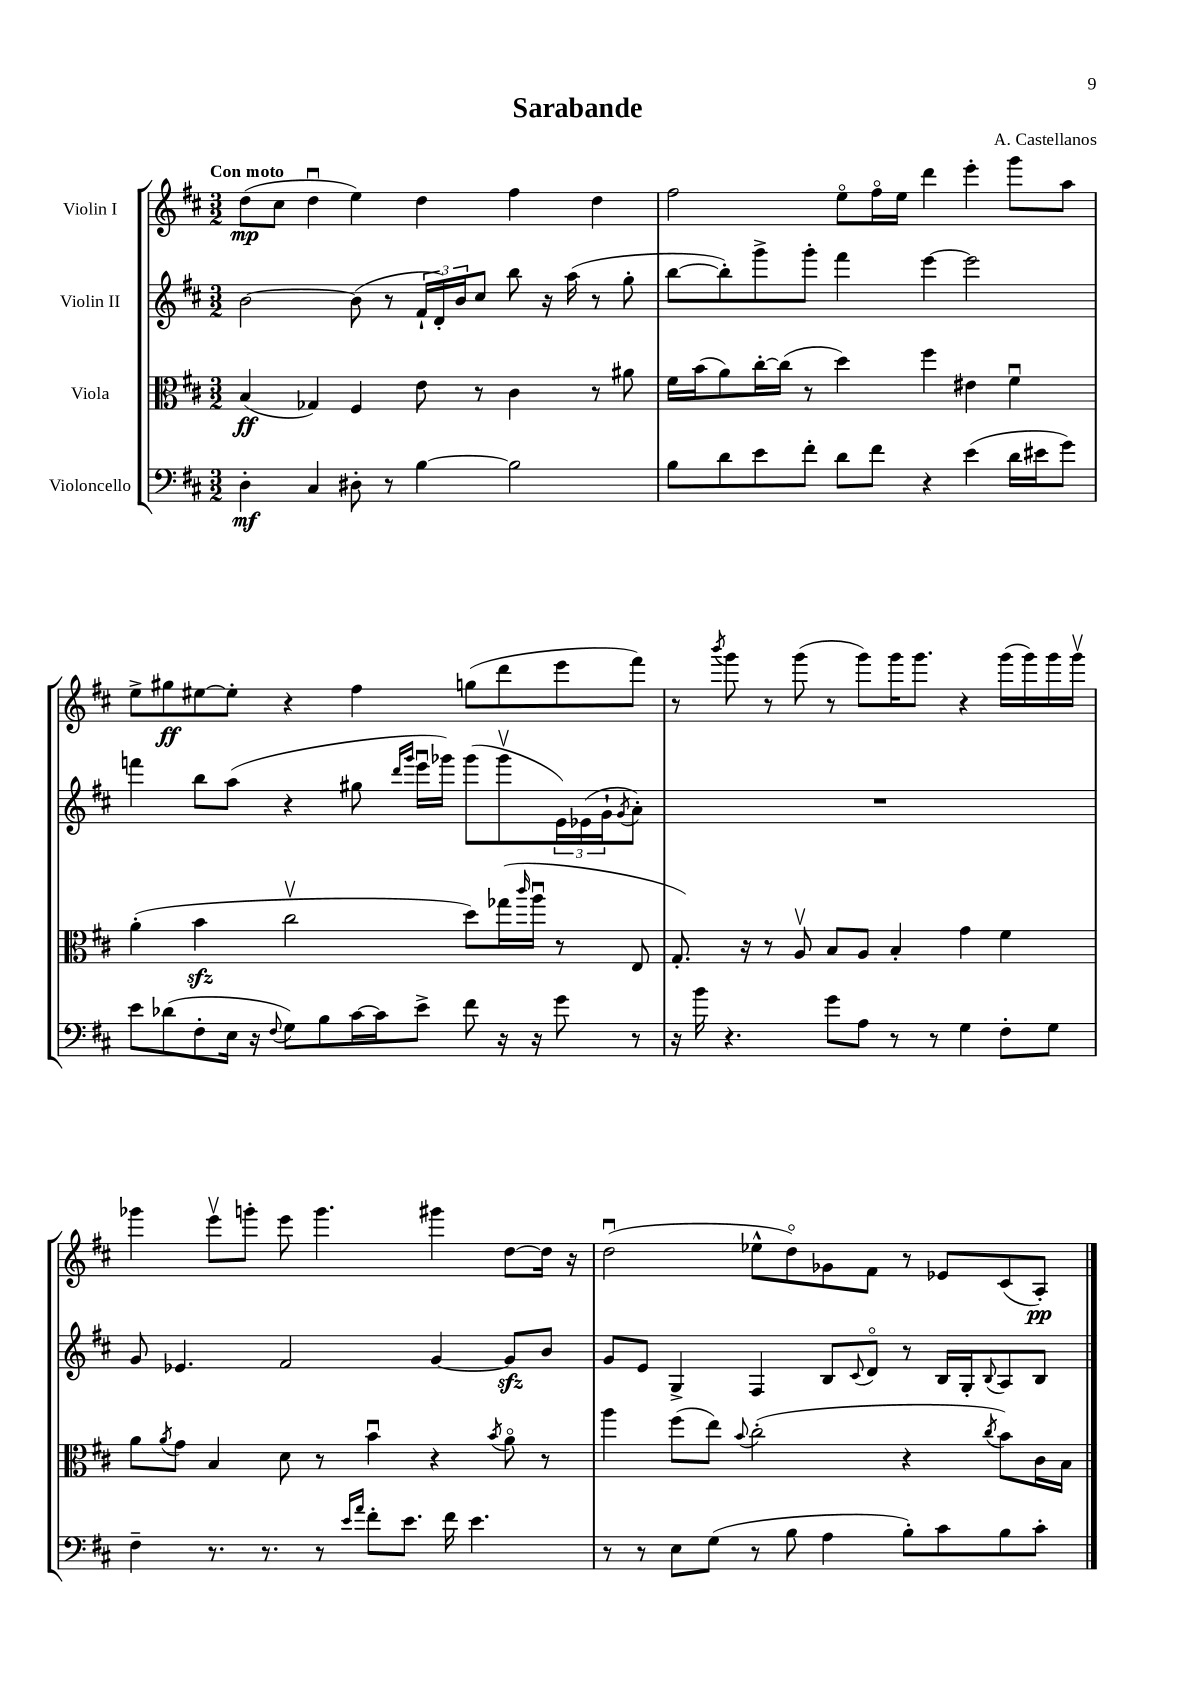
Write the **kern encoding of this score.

**kern	**dynam	**kern	**dynam	**kern	**kern	**dynam
*part4	*part4	*part3	*part3	*part2	*part1	*part1
*staff4	*staff4	*staff3	*staff3	*staff2	*staff1	*staff1
*I"Violoncello	*	*I"Viola	*	*I"Violin II	*I"Violin I	*
*clefF4	*	*clefC3	*	*clefG2	*clefG2	*
*k[f#c#]	*	*k[f#c#]	*	*k[f#c#]	*k[f#c#]	*
*M3/2	*	*M3/2	*	*M3/2	*M3/2	*
=1	=1	=1	=1	=1	=1	=1
!	!	!	!	!	!LO:TX:a:B:t=Con moto	!
4D'\	mf	(4B/	ff	[2b\	(8dd\L	mp
.	.	.	.	.	8cc#\J	.
4C#/	.	4G-X/)	.	.	4ddu\	.
8D#X'\	.	4F#/	.	(8b\]	4ee\)	.
8r	.	.	.	8r	.	.
[4B\	.	8e\	.	24f#`/LL	4dd\	.
.	.	.	.	24d'/)	.	.
.	.	.	.	24b/J	.	.
.	.	8r	.	8cc#/J	.	.
2B\]	.	4c#\	.	8bb\	4ff#\	.
.	.	.	.	16r	.	.
.	.	.	.	(16aa\	.	.
.	.	8r	.	8r	4dd\	.
.	.	8a#X\	.	8gg'\	.	.
=2	=2	=2	=2	=2	=2	=2
8B\L	.	16f#\LL	.	[8bb\L	2ff#\	.
.	.	(16b\J	.	.	.	.
8d\	.	8a\)	.	8bb'\])	.	.
8e\	.	[16cc#'\L	.	8ggg^\	.	.
.	.	(16cc#\JJ]	.	.	.	.
8f#'\J	.	8r	.	8ggg'\J	.	.
8d\L	.	4dd\)	.	4fff#\	8ee\L	.
8f#\J	.	.	.	.	16ff#\L	.
.	.	.	.	.	16ee\JJ	.
4r	.	4ff#\	.	[4eee\	4ddd\	.
(4e\	.	4e#X\	.	2eee\]	4eee'\	.
16d\LL	.	4f#u\	.	.	8ggg\L	.
16e#X\J	.	.	.	.	.	.
8g\J)	.	.	.	.	8aa\J	.
!!LO:LB:g=z
=3	=3	=3	=3	=3	=3	=3
8e\L	.	(4a'\	.	4fffn\	8ee^\L	.
(8d-X\	.	.	.	.	8gg#X\	ff
8F#'\	.	4bzz\	.	8bb\L	[8ee#X\	.
16E\Jk	.	.	.	(8aa\J	8ee#'\J]	.
16r	.	.	.	.	.	.
8qqF#/	.	.	.	.	.	.
8G\L)	.	2cc#v\	.	4r	4r	.
8B\	.	.	.	.	.	.
[16c#\L	.	.	.	8gg#X\	4ff#\	.
16c#\J]	.	.	.	.	.	.
.	.	.	.	16qqddd/LL	.	.
.	.	.	.	16qqggg/JJ	.	.
8e^\J	.	.	.	16eeeu\LL	.	.
.	.	.	.	16ggg-X\JJ)	.	.
8f#\	.	8dd\L)	.	(8ggg-\L	(8ggn\L	.
16r	.	(16gg-X\L	.	8ggg-v\	8ddd\	.
.	.	16qqccc#/	.	.	.	.
16r	.	16aau\JJ	.	.	.	.
8g\	.	8r	.	24e\L)	8eee\	.
.	.	.	.	(24e-X\	.	.
.	.	.	.	24g`\J	.	.
.	.	.	.	8qg/	.	.
8r	.	8E/	.	8a'\J)	8fff#\J)	.
=4	=4	=4	=4	=4	=4	=4
16r	.	8.G'/)	.	1.r	8r	.
16b\	.	.	.	.	.	.
.	.	.	.	.	8qbbb/	.
4.r	.	.	.	.	8ggg\	.
.	.	16r	.	.	.	.
.	.	8r	.	.	8r	.
.	.	8Av/	.	.	(8ggg\	.
8g\L	.	8B/L	.	.	8r	.
8A\J	.	8A/J	.	.	8ggg\L)	.
8r	.	4B'/	.	.	16ggg\K	.
.	.	.	.	.	8.ggg\J	.
8r	.	.	.	.	.	.
4G\	.	4g\	.	.	4r	.
8F#'\L	.	4f#\	.	.	(16ggg\LL	.
.	.	.	.	.	16ggg\)	.
8G\J	.	.	.	.	16ggg\	.
.	.	.	.	.	16gggv\JJ	.
!!LO:LB:g=z
=5	=5	=5	=5	=5	=5	=5
4F#~\	.	8a\L	.	8g/	4ggg-X\	.
.	.	8qa/	.	.	.	.
.	.	8g\J	.	4.e-X/	.	.
8.r	.	4B/	.	.	8eeev\L	.
.	.	.	.	.	8gggn'\J	.
8.r	.	.	.	.	.	.
.	.	8d\	.	2f#/	8eee\	.
8r	.	8r	.	.	4.ggg\	.
16qqe/LL	.	.	.	.	.	.
16qqa/JJ	.	.	.	.	.	.
8f#'\L	.	4bu\	.	.	.	.
8.e\J	.	.	.	.	.	.
.	.	4r	.	[4g/	4ggg#X\	.
16f#\	.	.	.	.	.	.
4.e\	.	.	.	.	.	.
.	.	8qb/	.	.	.	.
.	.	8a\	.	8gzz/L]	[8dd\L	.
.	.	8r	.	8b/J	16dd\Jk]	.
.	.	.	.	.	16r	.
=6	=6	=6	=6	=6	=6	=6
8r	.	4aa\	.	8g/L	(2ddu\	.
8r	.	.	.	8e/J	.	.
8E\L	.	(8ff#\L	.	4G^/	.	.
(8G\J	.	8ee\J)	.	.	.	.
.	.	8qqb/	.	.	.	.
8r	.	(2cc#'\	.	4F#/	8ee-X^^\L	.
8B\	.	.	.	.	8dd\)	.
4A\	.	.	.	8B/L	8g-X\	.
.	.	.	.	8qqc#/	.	.
.	.	.	.	8d/J	8f#\J	.
8B'\L)	.	4r	.	8r	8r	.
8c#\	.	.	.	16B/LL	8e-X/L	.
.	.	.	.	16G'/J	.	.
.	.	8qcc#/	.	8qqB/	.	.
8B\	.	8b\L)	.	8A/	(8c#/	.
8c#'\J	.	16c#\L	.	8B/J	8A'/J)	pp
.	.	16B\JJ	.	.	.	.
==	==	==	==	==	==	==
*-	*-	*-	*-	*-	*-	*-
